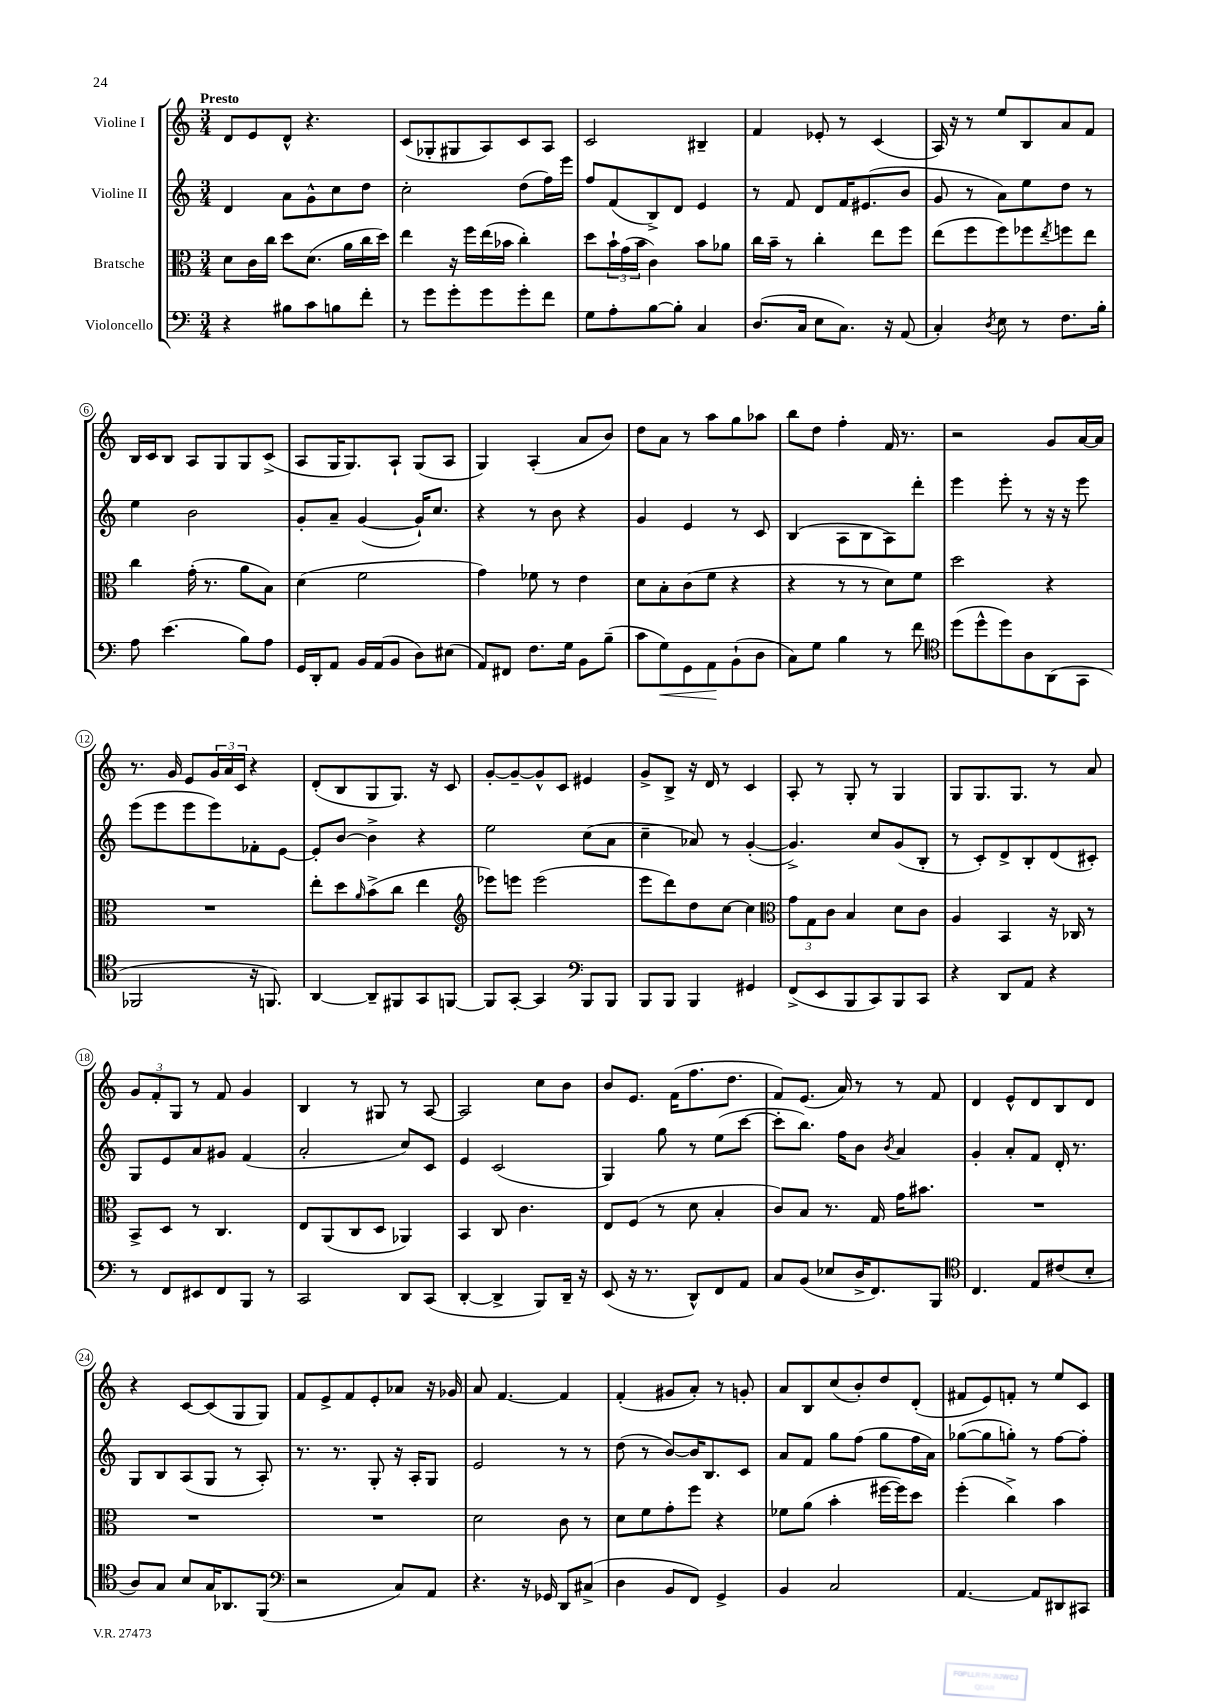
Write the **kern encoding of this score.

**kern	**kern	**kern	**kern
*staff4	*staff3	*staff2	*staff1
*clefF4	*clefC3	*clefG2	*clefG2
*k[]	*k[]	*k[]	*k[]
*M3/4	*M3/4	*M3/4	*M3/4
4r	8d	4d	8d
.	16c	.	8e
.	16cc	.	.
8B#	8dd	8a	8d^^
8c	(8.d	8g^^	4.r
8B	.	8cc	.
.	16a	.	.
8f'	16cc	8dd	.
.	16dd)	.	.
=	=	=	=
8r	4ee	2cc'	(8c
8g	.	.	8G-'
8g'	16r	.	8G#
.	16ff	.	.
8g	(16ee	.	8A)
.	16b-	.	.
8g'	4cc')	(8dd	8c
8f	.	16ff)	8A
.	.	16eee	.
=	=	=	=
8G	8dd	8ff	2c
8A'	24b`	(8f	.
.	(24g	.	.
.	24b	.	.
[8B	4c)	8B^)	.
8B']	.	8d	.
4C	8b	4e	4B#~
.	8a-	.	.
=	=	=	=
(8.D	16cc	8r	4f
.	16b~	.	.
.	8r	8f	.
16C	.	.	.
8E	4cc'	8d	8e-'
8.C)	.	16f	8r
.	.	(8.e#	.
.	8ee	.	(4c
16r	.	.	.
(8AA	8ff	8b	.
=	=	=	=
4C')	(8ee	8g	16A)
.	.	.	16r
.	8ff	8r	8r
8qD	.	.	.
8E	8ff)	8a)	8ee
8r	8ff-	8ee	8B
.	8qee	.	.
8.F	8ff	8dd	8a
.	8ee	8r	8f
16B'	.	.	.
=	=	=	=
8A	4cc	4ee	16B
.	.	.	16c
(4.e	.	.	8B
.	(16g'	2b	8A
.	8.r	.	.
.	.	.	8G
8B)	8a	.	8G
8A	8B)	.	(8c^
=	=	=	=
16GG	(4d	8g'	8A
16DD'	.	.	.
8AA	.	8a~	16G
.	.	.	8.G)
16BB	2f	([4g	.
(16AA	.	.	.
8BB	.	.	8A`
8D)	.	16g`])	(8G
.	.	8.cc	.
(8E#	.	.	8A
=	=	=	=
8AA)	4g)	4r	4G)
8FF#	.	.	.
8.F	8f-	8r	(4A'
.	8r	8b	.
16G	.	.	.
8BB	4e	4r	8a
(8B~	.	.	8b)
=	=	=	=
8c	8d	4g	8dd
8G)	8B'	.	8a
8GG	(8c	4e	8r
8AA	8f	.	8aa
(8BB`	4r	8r	8gg
8D	.	8c	8aa-
=	=	=	=
8C)	4r	(4B	8bb
8G	.	.	8dd
4B	8r	8A	4ff'
.	8r	8B	.
8r	8d)	8A)	16f
.	.	.	8.r
8f	8f	8ddd'	.
=	=	=	=
*clefC4	*	*	*
(8dd	2dd	4eee	2r
8dd^^	.	.	.
8dd)	.	8eee'	.
8A	.	8r	.
(8AA	4r	16r	8g
.	.	16r	.
8GG	.	8eee	[16a
.	.	.	16a]
=	=	=	=
2FF-	2.r	(8eee	8.r
.	.	8eee	.
.	.	.	16g
.	.	8eee	8e
.	.	8eee)	24g
.	.	.	24a
.	.	.	24c
16r	.	8f-'	4r
8.FF)	.	.	.
.	.	[8e	.
=	=	=	=
[4AA	8ee'	8e']	(8d'
.	8dd	[8b	8B
.	16qqa	.	.
8AA~]	(8b^	4b^]	8G
8FF#	8cc	.	8.G)
8GG	4ee	4r	.
.	.	.	16r
[8FF	.	.	8c
=	=	=	=
*	*clefG2	*	*
8FF]	8eee-)	2ee	[8g'
[8GG'	8eee	.	8g~_
4GG]	(2eee	.	8g^^]
.	.	.	8c
*clefF4	*	*	*
8BBB	.	(8cc	4e#
8BBB	.	8a	.
=	=	=	=
8BBB	8eee	4cc~	8g^
8BBB	8ddd)	.	8B^
4BBB	8dd	8a-)	16r
.	.	.	16d
.	[8cc	8r	8r
4GG#	4cc]	([4g'	4c
=	=	=	=
*	*clefC3	*	*
(8FF^	12g	4.g^])	8A'
.	12G	.	.
8EE	.	.	8r
.	12c	.	.
8BBB	4B	.	8G'
8CC)	.	8cc	8r
8BBB	8d	(8g	4G
8CC	8c	8B'	.
=	=	=	=
4r	4A	8r	8G
.	.	8c')	8.G
8DD	4BB	8d^	.
.	.	.	8.G
8AA	.	8B'	.
4r	16r	(8d	8r
.	16C-	.	.
.	8r	8c#')	8a
=	=	=	=
8r	8BB^	8G	12g
.	.	.	12f'
8FF	8D	8e	.
.	.	.	12G
8EE#	8r	8a	8r
8FF	4.C	8g#	8f
8BBB	.	(4f	4g
8r	.	.	.
=	=	=	=
2CC	8E	2a'	4B
.	(8AA	.	.
.	8C	.	8r
.	8D	.	8G#
8DD	4AA-)	8cc)	8r
(8CC	.	8c	[8A
=	=	=	=
[4DD'	4BB	4e	2A]
4DD^]	8C	(2c	.
.	4.c	.	.
8BBB)	.	.	8cc
16DD~	.	.	8b
16r	.	.	.
=	=	=	=
(8EE	8E	4G)	8b
16r	(8F	.	8.e
8.r	.	.	.
.	8r	8gg	.
.	.	.	(16f
8DD^^)	8d	8r	8.ff
8FF	4B'	(8ee	.
.	.	.	8.dd
8AA	.	[8ccc	.
=	=	=	=
8C	8c)	8ccc']	8f)
(8BB	8B	8.bb)	(8.e
8E-	8.r	.	.
.	.	16ff	16a)
16D^	.	8b	8r
8.FF)	16G	.	.
.	.	8qb	.
.	16g	4a	8r
.	8.b#	.	.
8BBB	.	.	8f
=	=	=	=
*clefC4	*	*	*
4.C	2.r	4g'	4d
.	.	8a'	8e^^
8E	.	8f	8d
(8c#	.	16d'	8B
.	.	8.r	.
8B'	.	.	8d
=	=	=	=
8A)	2.r	8G	4r
8G	.	8B	.
8B	.	(8A	[8c
16G	.	8G	(8c]
8.AA-	.	.	.
.	.	8r	8G
(8FF	.	8A')	8G)
=	=	=	=
*clefF4	*	*	*
2r	2.r	8.r	8f
.	.	.	8e^
.	.	8.r	.
.	.	.	8f
.	.	8G'	8e'
8C)	.	16r	8a-
.	.	16A'	.
8AA	.	8G	16r
.	.	.	16g-
=	=	=	=
4.r	2d	2e	8a
.	.	.	[4.f
16r	.	.	.
16GG-	.	.	.
8DD	8c	8r	4f]
(8C#^	8r	8r	.
=	=	=	=
4D	8d	(8dd	(4f'
.	8f	8r	.
8BB	8g'	[8b)	8g#
8FF)	8ff	16b]	8a')
.	.	8.B	.
4GG^	4r	.	8r
.	.	8c	8g'
=	=	=	=
4BB	8f-	8a	8a
.	(8a	8f	8B
2C	4b'	8gg	(8cc
.	.	(8ff	8b')
.	[16ff#	8gg	8dd
.	16ff#])	.	.
.	8dd	16ff	(8d'
.	.	16a)	.
=	=	=	=
[4.AA	(4ff'	([8gg-	8f#
.	.	8gg-]	8e)
.	4cc^)	8gg')	8f'
8AA]	.	8r	8r
8DD#	4b	[8ff	8ee
8CC#	.	8ff']	8c
==	==	==	==
*-	*-	*-	*-
